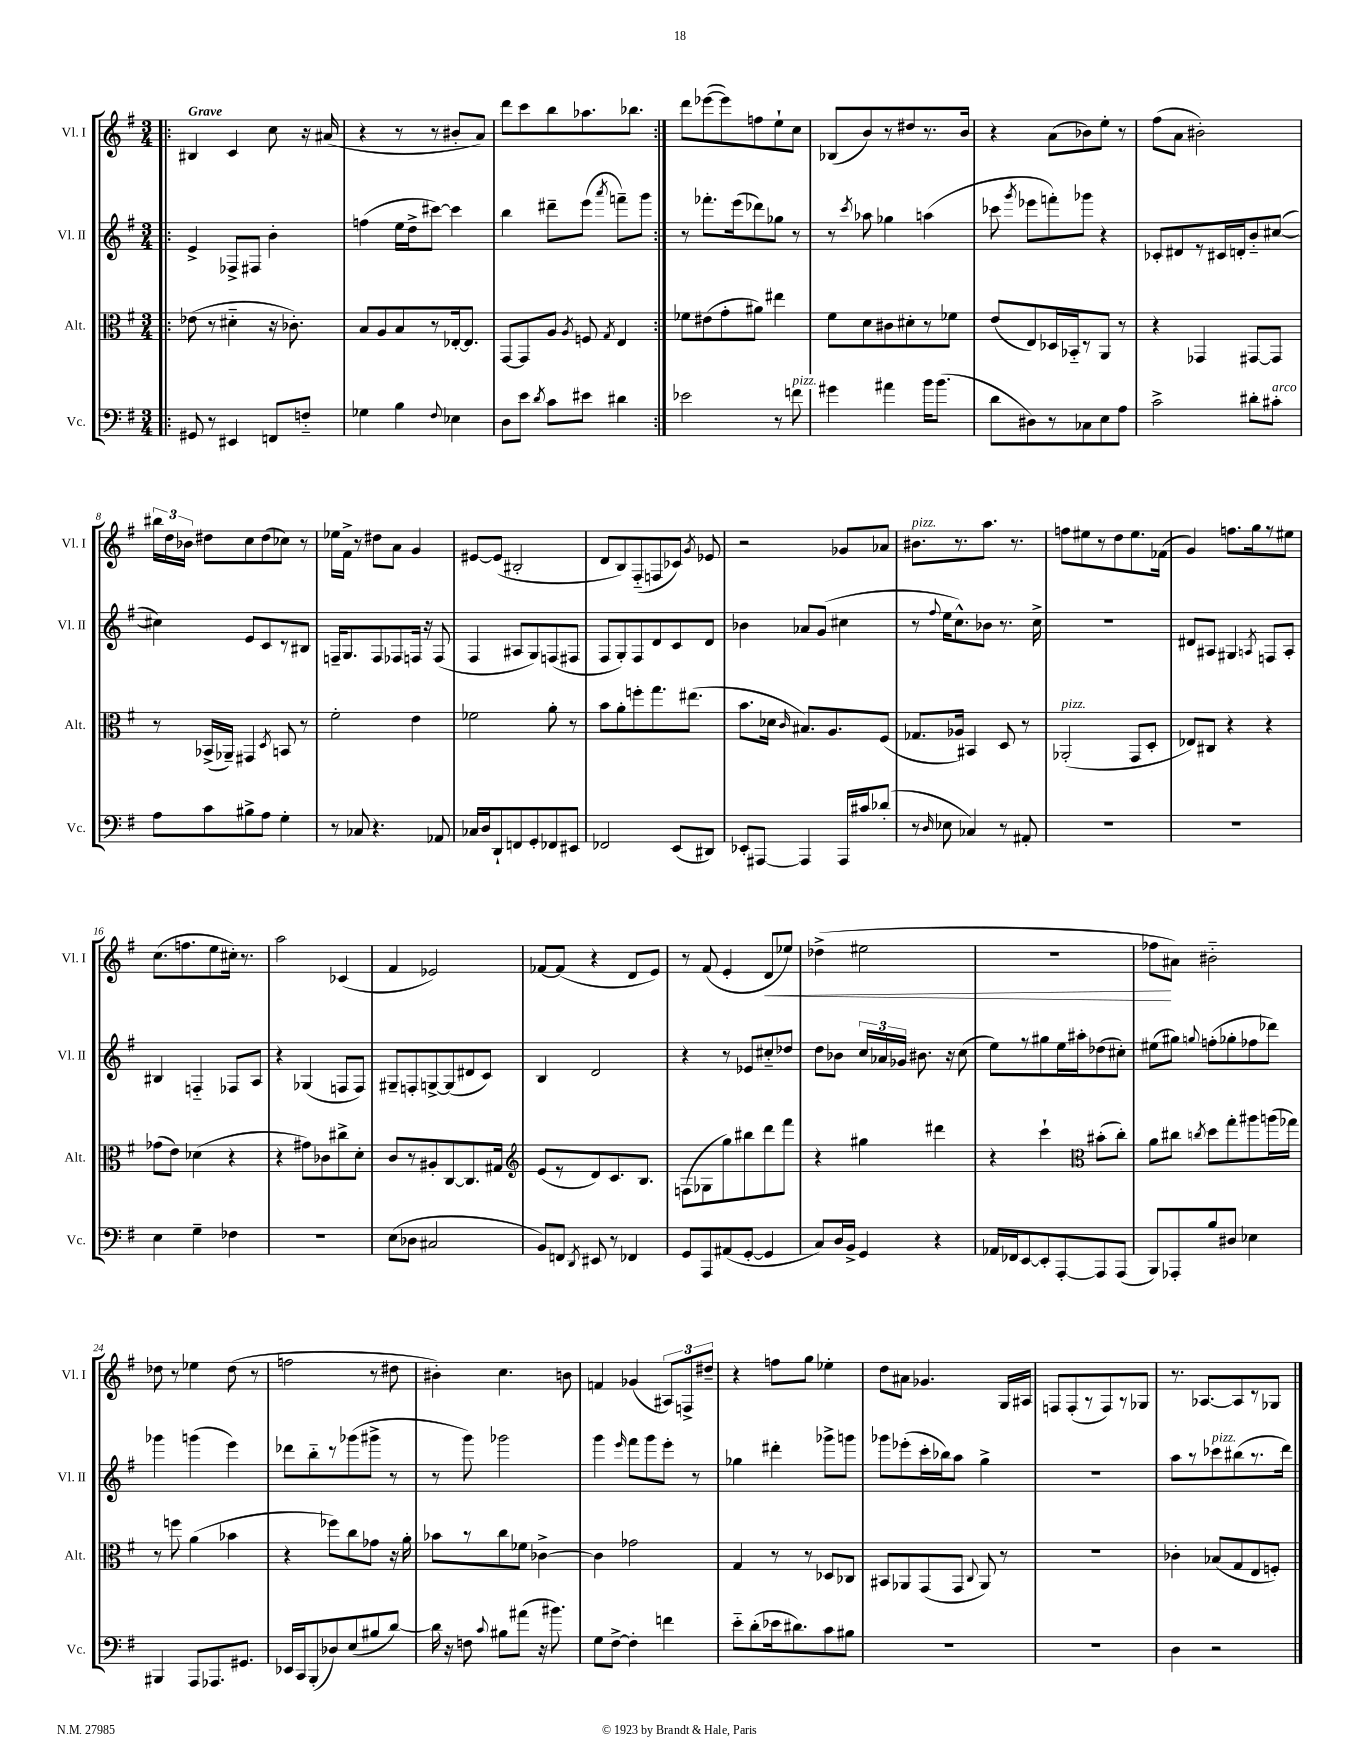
<<
\new StaffGroup <<
\new Staff = "s0" \with { instrumentName = "Vl. I" shortInstrumentName = "Vl. I" } {
    \clef treble \key g \major \numericTimeSignature \time 3/4 \tempo "Grave"
    \autoBeamOff \repeat volta 2 { \bar ".|:" bis4 c'4 c''8 r16 ais'16( |
    r4 r8 r8 bis'8[-. a'8]) |
    d'''8[ c'''8 b''8 aes''8. bes''8.] | }
    d'''8[ ees'''8~( ees'''8) f''8 e''8-! c''8] |
    bes8[( b'8) r8 dis''8 r8. b'16] |
    r4 a'8[( bes'8) e''8]-. r8 |
    fis''8[( a'8] bis'2-.) |
    \tuplet 3/2 { bis''16[ d''16 bes'16] } dis''8[ c''8 dis''8( ces''8]) r8 |
    ees''16[ fis'16]-> r8 dis''8[ a'8] g'4 |
    eis'8[~ eis'8]( bis2-. |
    d'8[ b8) fis8-_( f8 ces'8]) \acciaccatura { g'8 } ees'8 |
    r2 ges'8[ aes'8] |
    bis'8.[^\markup { \italic "pizz." } r8. a''8.] r8. |
    f''8[ eis''8 r8 d''8 eis''8. fes'16]( |
    g'4) f''8.[ g''16 r8 eis''8] |
    c''8.[( f''8. e''8 cis''16]-.) r8. |
    a''2 ces'4( |
    fis'4 ees'2) |
    fes'8[~ fes'8]( r4 d'8[ e'8]) |
    r8 fis'8( e'4-. d'8[\< ees''8]) |
    des''4->( eis''2 |
    R2. |
    fes''8[\! ais'8]) bis'2-_ |
    des''8 r8 ees''4 des''8( r8 |
    f''2 r8 dis''8 |
    bis'4-.) c''4. b'8 |
    f'4 ges'4( \tuplet 3/2 { ais8[) f8-> dis''8]-- } |
    r4 f''8[ g''8] ees''4-. |
    d''8[ ais'8] ges'4. g16[ ais16] |
    f8[ f8-.( r8 f8) r8 ges8] |
    r8. aes8.[~ aes8 r8 ges8] \bar "|." |
}
\new Staff = "s1" \with { instrumentName = "Vl. II" shortInstrumentName = "Vl. II" } {
    \clef treble \key g \major \numericTimeSignature \time 3/4
    \autoBeamOff \repeat volta 2 { \bar ".|:" e'4-> fes8[-> fis8] b'4-. |
    f''4( e''16[ d''16-> cis'''8]~) cis'''4 |
    b''4 dis'''8[-- e'''8]( \acciaccatura { a'''8 } f'''8[--) g'''8] | }
    r8 fes'''8.[-. e'''16( des'''8) ges''8] r8 |
    r8 \acciaccatura { c'''8 } aes''8 ges''4 a''4( |
    ces'''8 \acciaccatura { g'''8 } ees'''8[ f'''8-.) ges'''8] r4 |
    ces'8[-. dis'8 r8 cis'16 d'16-. b'8-_ cis''8]~( |
    cis''4) e'8[ c'8 r8 bis8] |
    f16[-- g8. f8 fes8 f16] r16 f8( |
    fis4 ais8[ g8) f8( fis8] |
    fis8[ g8-.) fis8 d'8 c'8 d'8] |
    bes'4 aes'8[ g'8]( cis''4 |
    r8 \appoggiatura { fis''8 } e''16[ c''8.-^) bes'8] r8. c''16-> |
    R2. |
    dis'8[ ais8] gis4 \acciaccatura { a8 } f8[ a8]-. |
    bis4 f4-_ fes8[ a8] |
    r4 ges4( f8[ f8]) |
    gis8[-- f8-. g8~-> g8( dis'8 c'8]) |
    b4 d'2 |
    r4 r8 ees'8[ cis''8-_ des''8] |
    d''8[ bes'8] \tuplet 3/2 { c''16[ aes'16 ges'16] } bis'8. r16 c''8( |
    e''8[) r8 gis''8 e''16 ais''16-. des''8( cis''8]-.) |
    eis''8[( gis''8]) \appoggiatura { g''8 } f''8[-.( ges''8-. fes''8 des'''8]) |
    ges'''4 g'''4( e'''4) |
    des'''8[ b''8-_ r8 ges'''8( gis'''8]-> r8 |
    r8 g'''8) ges'''2 |
    g'''4 \grace { e'''16 } fis'''8[ g'''8 e'''8]-. r8 |
    ges''4 dis'''4-. ges'''8[-> g'''8] |
    ges'''8[ ees'''8-.( c'''16-. bes''16) a''8] g''4-> |
    R2. |
    a''8[ r8 ces'''8^\markup { \italic "pizz." } bis''8( r8. d'''16]) \bar "|." |
}
\new Staff = "s2" \with { instrumentName = "Alt." shortInstrumentName = "Alt." } {
    \clef alto \key g \major \numericTimeSignature \time 3/4
    \autoBeamOff \repeat volta 2 { \bar ".|:" ees'8( r8 dis'4-_ r16 ces'8.-.) |
    b8[ a8 b8 r8 ees16~-. ees8.] |
    g,8[~ g,8 a8] \acciaccatura { a8 } f8 \acciaccatura { g8 } e4 | }
    fes'8[ eis'8( g'8-. ais'8]) eis''4 |
    fis'8[ d'8 cis'8 dis'8-. r8 fes'8] |
    e'8[( e8) des16 bes,16-_ r8 a,8] r8 |
    r4 ges,4 gis,8[~ gis,8] |
    r8 bes,16[->( aes,16]--) gis,4 \acciaccatura { d8 } b,8 r8 |
    fis'2-. e'4 |
    fes'2 a'8-. r8 |
    b'8[ a'8-. f''8-. g''8. eis''8.]( |
    b'8.[ des'16] \grace { c'16 } bis8.[) a8. fis8]( |
    ges8.[ aes16]) bis,4 d8 r8 |
    aes,2-.^\markup { \italic "pizz." }( g,8[ d8]-. |
    ees8[) cis8] r4 r4 |
    ges'8[( e'8]) des'4( r4 |
    r4 gis'8[) ces'8 cis''8-> d'8]-. |
    c'8[ r8 ais8-. c8~ c8. gis16] |
    \clef treble e'8[( r8 d'8) c'8. b8.] |
    f8[( ges8 g''8) bis''8 d'''8 fis'''8] |
    r4 gis''4 dis'''4 |
    r4 c'''4-! \clef alto bis'8[-.( c''8]-.) |
    a'8[ cis''8] \acciaccatura { c''8 } d''8[ g''8-. ais''8 a''16( ges''16]) |
    r8 f''8 a'4( bes'4 |
    r4 fes''8[) c''8 ges'8] r16 a'16-. |
    bes'8[ r8 c''8 fes'8] ces'4~-> |
    ces'4 ges'2 |
    g4 r8 r8 des8[ ces8] |
    bis,8[ aes,8 g,8( g,8] \appoggiatura { c8 } aes,8) r8 |
    R2. |
    ces'4-. bes8[( g8 e8 f8]-.) \bar "|." |
}
\new Staff = "s3" \with { instrumentName = "Vc." shortInstrumentName = "Vc." } {
    \clef bass \key g \major \numericTimeSignature \time 3/4
    \autoBeamOff \repeat volta 2 { \bar ".|:" gis,8 r8 eis,4 f,8[ f8]-_ |
    ges4 b4 \appoggiatura { fis8 } ees4 |
    d8[ e'8] \acciaccatura { d'8 } c'8[ eis'8] dis'4 | }
    ees'2 r8 f'8^\markup { \italic "pizz." } |
    gis'4 ais'4 b'16[ b'8.]( |
    d'8[ dis8) r8 ces8 e8 a8] |
    c'2-> dis'8[-. cis'8]-.^\markup { \italic "arco" } |
    a8[ c'8 bis8-> a8] g4-. |
    r8 ces8 r4. aes,8 |
    ces16[ d16 d,8-! f,8 g,8-. fes,8 eis,8] |
    fes,2 e,8[( dis,8]) |
    ees,8[-. ais,,8]~ ais,,4 ais,,16[ cis'16 des'8]-.( |
    r8 \grace { d16 } ees8 ces4) r8 ais,8-. |
    R2. |
    R2. |
    e4 g4-- fes4 |
    R2. |
    e8[( des8] cis2 |
    b,8[) f,8] \acciaccatura { d,8 } eis,8 r8 fes,4 |
    g,8[ a,,8 ais,8( g,8]~-. g,4 |
    c8[) d16 b,16]-> g,4 r4 |
    aes,16[ fes,16 e,8~ e,8-. a,,8~-. a,,8 a,,8]( |
    b,,8[) aes,,8-. b8 dis8] ees4 |
    bis,,4 a,,8[ aes,,8. gis,8.] |
    ees,16[ c,16 b,,8-.( des8) e8( bis8 d'8]~) |
    d'16 r16 f8 \appoggiatura { c'8 } bis8[ ais'8]( r16 bis'8.) |
    g8[ fis8]~-> fis4-. f'4 |
    e'8[-_ d'8-.( ees'16 dis'8.) c'8 bis8] |
    R2. |
    R2. |
    d4 r2 \bar "|." |
}
>>
>>
